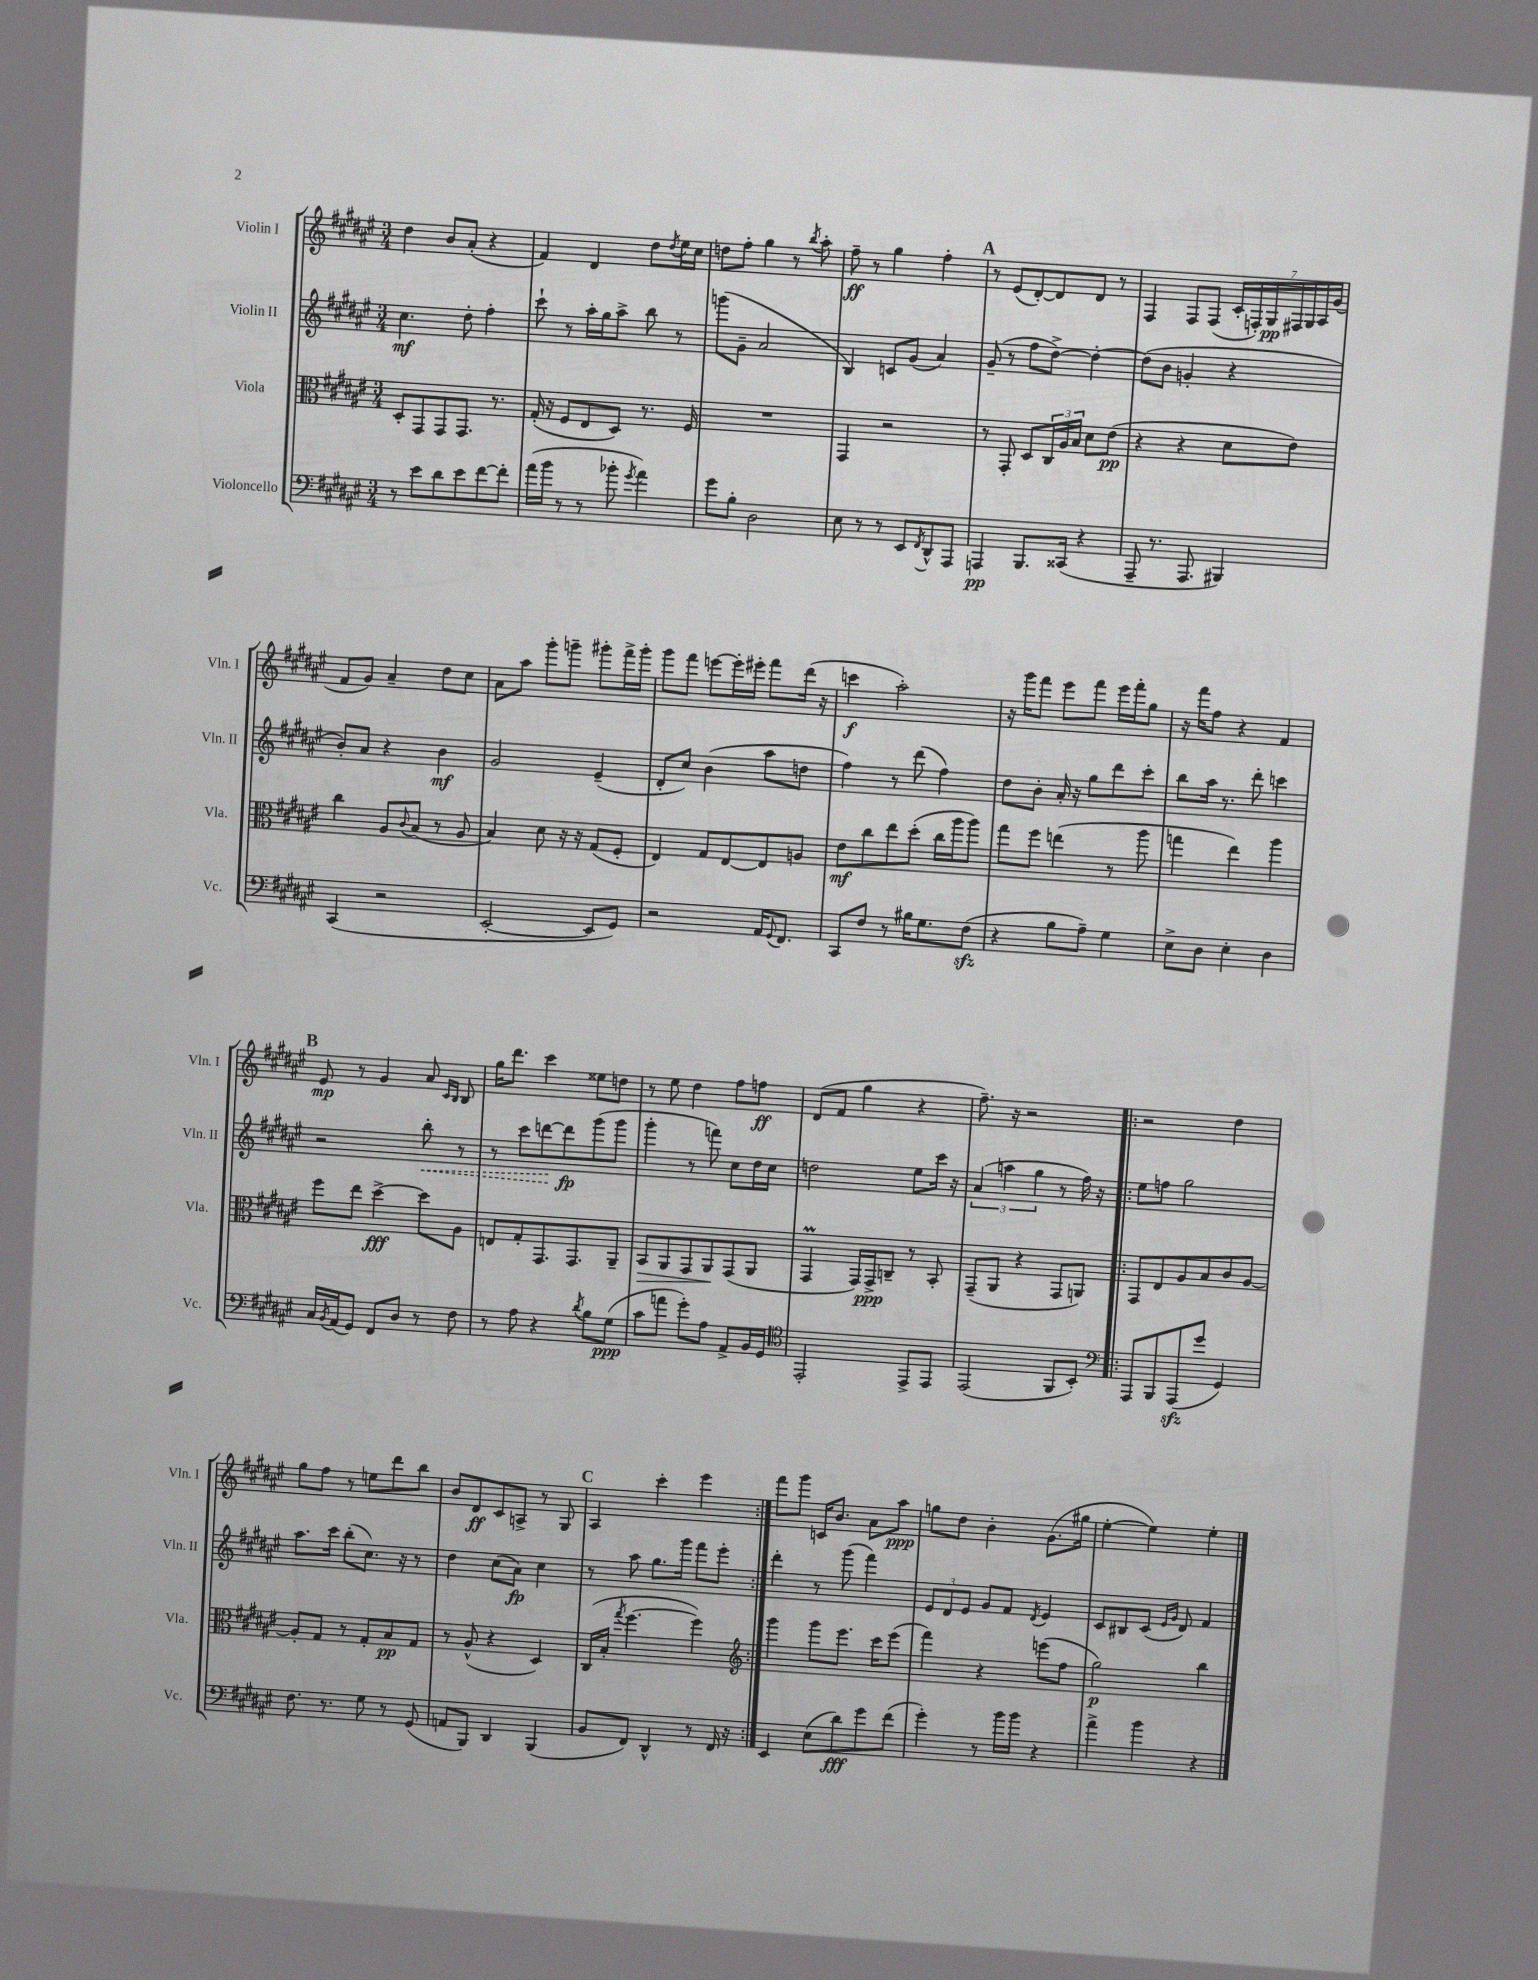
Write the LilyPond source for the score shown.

<<
\new StaffGroup <<
\new Staff = "s0" \with { instrumentName = "Violin I" shortInstrumentName = "Vln. I" } {
    \clef treble \key fis \major \numericTimeSignature \time 3/4
    dis''4 b'8 ais'8-.( r4 |
    fis'4) dis'4 dis''8 \acciaccatura { dis''8 } eis''16 cis''16 |
    d''8 fis''8-. gis''4 r8 \acciaccatura { b''8 } ais''8-. |
    fis''8--\ff r8 gis''4 fis''4-. |
    \mark \markup { \bold "A" } r8 eis'8( dis'8~-.) dis'8 dis'8 r8 |
    fis4 fis8 fis8( \tuplet 7/4 { cis'16-. f16-.) gis16\pp fis16 gis16 ais16 gis'16( } |
    fis'8 gis'8) ais'4-- dis''8 cis''8 |
    ais'8 ais''8 gis'''8-. g'''8-- gis'''8-. fis'''16-> gis'''16-. |
    gis'''8 fis'''8 e'''8~ e'''16-. eis'''16-. fis'''8 dis'''16( r16 |
    c'''4\f ais''2-.) |
    r16 gis'''16 fis'''8 eis'''8 fis'''8 eis'''16 fis'''16-. gis''8 |
    r16 fis'''16 fis''8 r4 fis'4 |
    \mark \markup { \bold "B" } eis'8\mp r8 gis'4 ais'8 \grace { cis'16 b16 } b8 |
    gis''16 dis'''8. cis'''4 eisis''8 d''8 |
    r8 eis''8 dis''4 fis''8 f''8\ff |
    dis'8( fis'8 gis''4 r4 |
    fis''8.--) r16 r2 |
    \repeat volta 2 { r2 dis''4 |
    gis''8 fis''8 r8 e''8 dis'''8 b''8 |
    b'8 dis'8\ff cis'8 a8-> r8 gis8 |
    \mark \markup { \bold "C" } ais4 cis'''4-. eis'''4 | }
    fis'''8 gis'''8 c'16 b'8. ais'8 ais''8\ppp |
    g''8 dis''8 b'4-. gis'8.( gis''16 |
    eis''4~-. eis''4) eis''4-. \bar "|." |
}
\new Staff = "s1" \with { instrumentName = "Violin II" shortInstrumentName = "Vln. II" } {
    \clef treble \key fis \major \numericTimeSignature \time 3/4
    cis''4.\mf dis''8-. fis''4-. |
    cis'''8-! r8 ais''16-. gis''16 ais''8-> b''8 r8 |
    g'''8( gis'8-- ais'2 |
    b4) c'8 gis'8( ais'4) |
    \mark \markup { \bold "A" } gis'8--( r8 fis''8 dis''8~->) dis''4~-. |
    dis''8( b'8 g'4-. r4 |
    b'8-.) ais'8 r4 b'4\mf |
    gis'2 eis'4--( |
    dis'8-. cis''8) b'4( ais''8 d''8 |
    fis''4) r8 dis'''8( fis''4) |
    dis''8 b'8-. ais'16-. r16 gis''8 dis'''8 cis'''8-. |
    b''8 ais''16 r8. dis'''8-. c'''4 |
    \mark \markup { \bold "B" } r2 \once \override Hairpin.style = #'dashed-line b''8-.\< r8 |
    r8 cis'''8 d'''8~\! d'''8\fp gis'''8( gis'''8 |
    gis'''4-. r8 f'''8) cis''8 dis''16 cis''16 |
    d''2 eis''8 cis'''16 r16 |
    \tuplet 3/2 { ais'4( a''4 gis''4 } r8 fis''16) r16 |
    \repeat volta 2 { eis''8 f''8 gis''2 |
    ais''8. cis'''16 b''8-.( cis''8.) r16 r8 |
    dis''4 cis''8( ais'8\fp) cis''4 |
    \mark \markup { \bold "C" } r8 ais''8 gis''8. gis'''16 fis'''8 eis'''8-. | }
    dis'''4-. r8 gis'''8( fis'''4) |
    \tuplet 3/2 { eis'8 dis'8 eis'8 } gis'8 fis'8 \acciaccatura { dis'8 } eis'4 |
    cis'8 bis8 cis'8( \grace { eis'16 gis'16 } dis'8) fis'4 \bar "|." |
}
\new Staff = "s2" \with { instrumentName = "Viola" shortInstrumentName = "Vla." } {
    \clef alto \key fis \major \numericTimeSignature \time 3/4
    dis8-. gis,8 gis,8 gis,8. r8. |
    gis16-.( r16 fis8 eis8 dis8) r8. fis16 |
    R2. |
    gis,4 r2 |
    \mark \markup { \bold "A" } r8 gis,8-. dis8 \tuplet 3/2 { cis16 ais16 b16 } dis'8 eis'8\pp( |
    r4 r4 dis'8 eis'8) |
    cis''4 ais8 \appoggiatura { cis'8 } b8( r8 ais8 |
    b4) dis'8 r16 r16 gis8( fis8-. |
    eis4) gis8 eis8~ eis8 a8 |
    eis'8\mf cis''8 eis''8 dis''8-.( cis''16 ais''16 ais''8) |
    gis''8 fis''8 e''4( r8 ais''8 |
    g''4 eis''4) ais''4 |
    \mark \markup { \bold "B" } fis''8 eis''8 dis''4~->\fff dis''8 ais8 |
    e8 gis8-. gis,8. gis,8. ais,8-- |
    b,8\> ais,8 gis,8 ais,8\! gis,8( ais,8 |
    gis,4\prall gis,16) gis,16->\ppp c8-- r8 b,8-. |
    gis,8--( ais,8 r4 gis,8 a,8) |
    \repeat volta 2 { gis,8 eis8 ais8 b8 cis'8 ais8~ |
    ais8-. gis8 r8 gis8-. b8\pp gis8 |
    r8 ais8-^( r4 dis4) |
    \mark \markup { \bold "C" } cis16( b16-. \acciaccatura { gis''8 } fis''4.~ fis''4) | }
    \clef treble gis'''4 gis'''8 eis'''8. cis'''16 eis'''8( |
    fis'''4) r4 e'''8( fis''8 |
    gis''2\p) b''4 \bar "|." |
}
\new Staff = "s3" \with { instrumentName = "Violoncello" shortInstrumentName = "Vc." } {
    \clef bass \key fis \major \numericTimeSignature \time 3/4
    r8 eis'8 dis'8 eis'8 fis'8~ fis'8-. |
    ais'16( b'16 r8 r8 bes'8-. \acciaccatura { gis'8 } ais'4) |
    gis'8 b8-. dis2 |
    eis8 r8 r8 eis,8 \acciaccatura { fis,8 } dis,8-^ ais,,8 |
    \mark \markup { \bold "A" } a,,4\pp b,,8. cisis,16( r4 |
    ais,,8-- r8. ais,,8. bis,,4) |
    cis,4( r2 |
    eis,2~-. eis,8 gis,8) |
    r2 ais,16 \appoggiatura { gis,8 } fis,8. |
    cis,8 fis8 r8 bis16 gis8. fis8\sfz( |
    r4 b8 ais8--) gis4 |
    eis8-> dis8 eis4-. dis4 |
    \mark \markup { \bold "B" } cis16 \acciaccatura { b,8 } ais,16( gis,8) fis,8 dis8 r8 fis8 |
    r8 ais8 r4 \acciaccatura { dis'8 } b8 gis8\ppp( |
    cis'8 a'8 gis'8-.) ais8 ais,8-> b,16 gis,16 |
    \clef tenor eis,2-. eis,8-> eis,8 |
    eis,2( fis,8 b,8-.) |
    \repeat volta 2 { \clef bass ais,,8 b,,8 ais,,8\sfz( gis'8 gis,4) |
    fis8. r8. gis8 r8 gis,8( |
    a,8 b,,8) dis,4 b,,4( |
    \mark \markup { \bold "C" } b,8 fis,8) dis,4-^ r8 fis,16 r16 | }
    eis,4 eis8( dis'8\fff) gis'8 fis'8( |
    gis'4-.) r8 b'16 b'16 r4 |
    ais'4-> b'4 r4 \bar "|." |
}
>>
>>
\layout { \context { \Score \remove "Bar_number_engraver" } }
